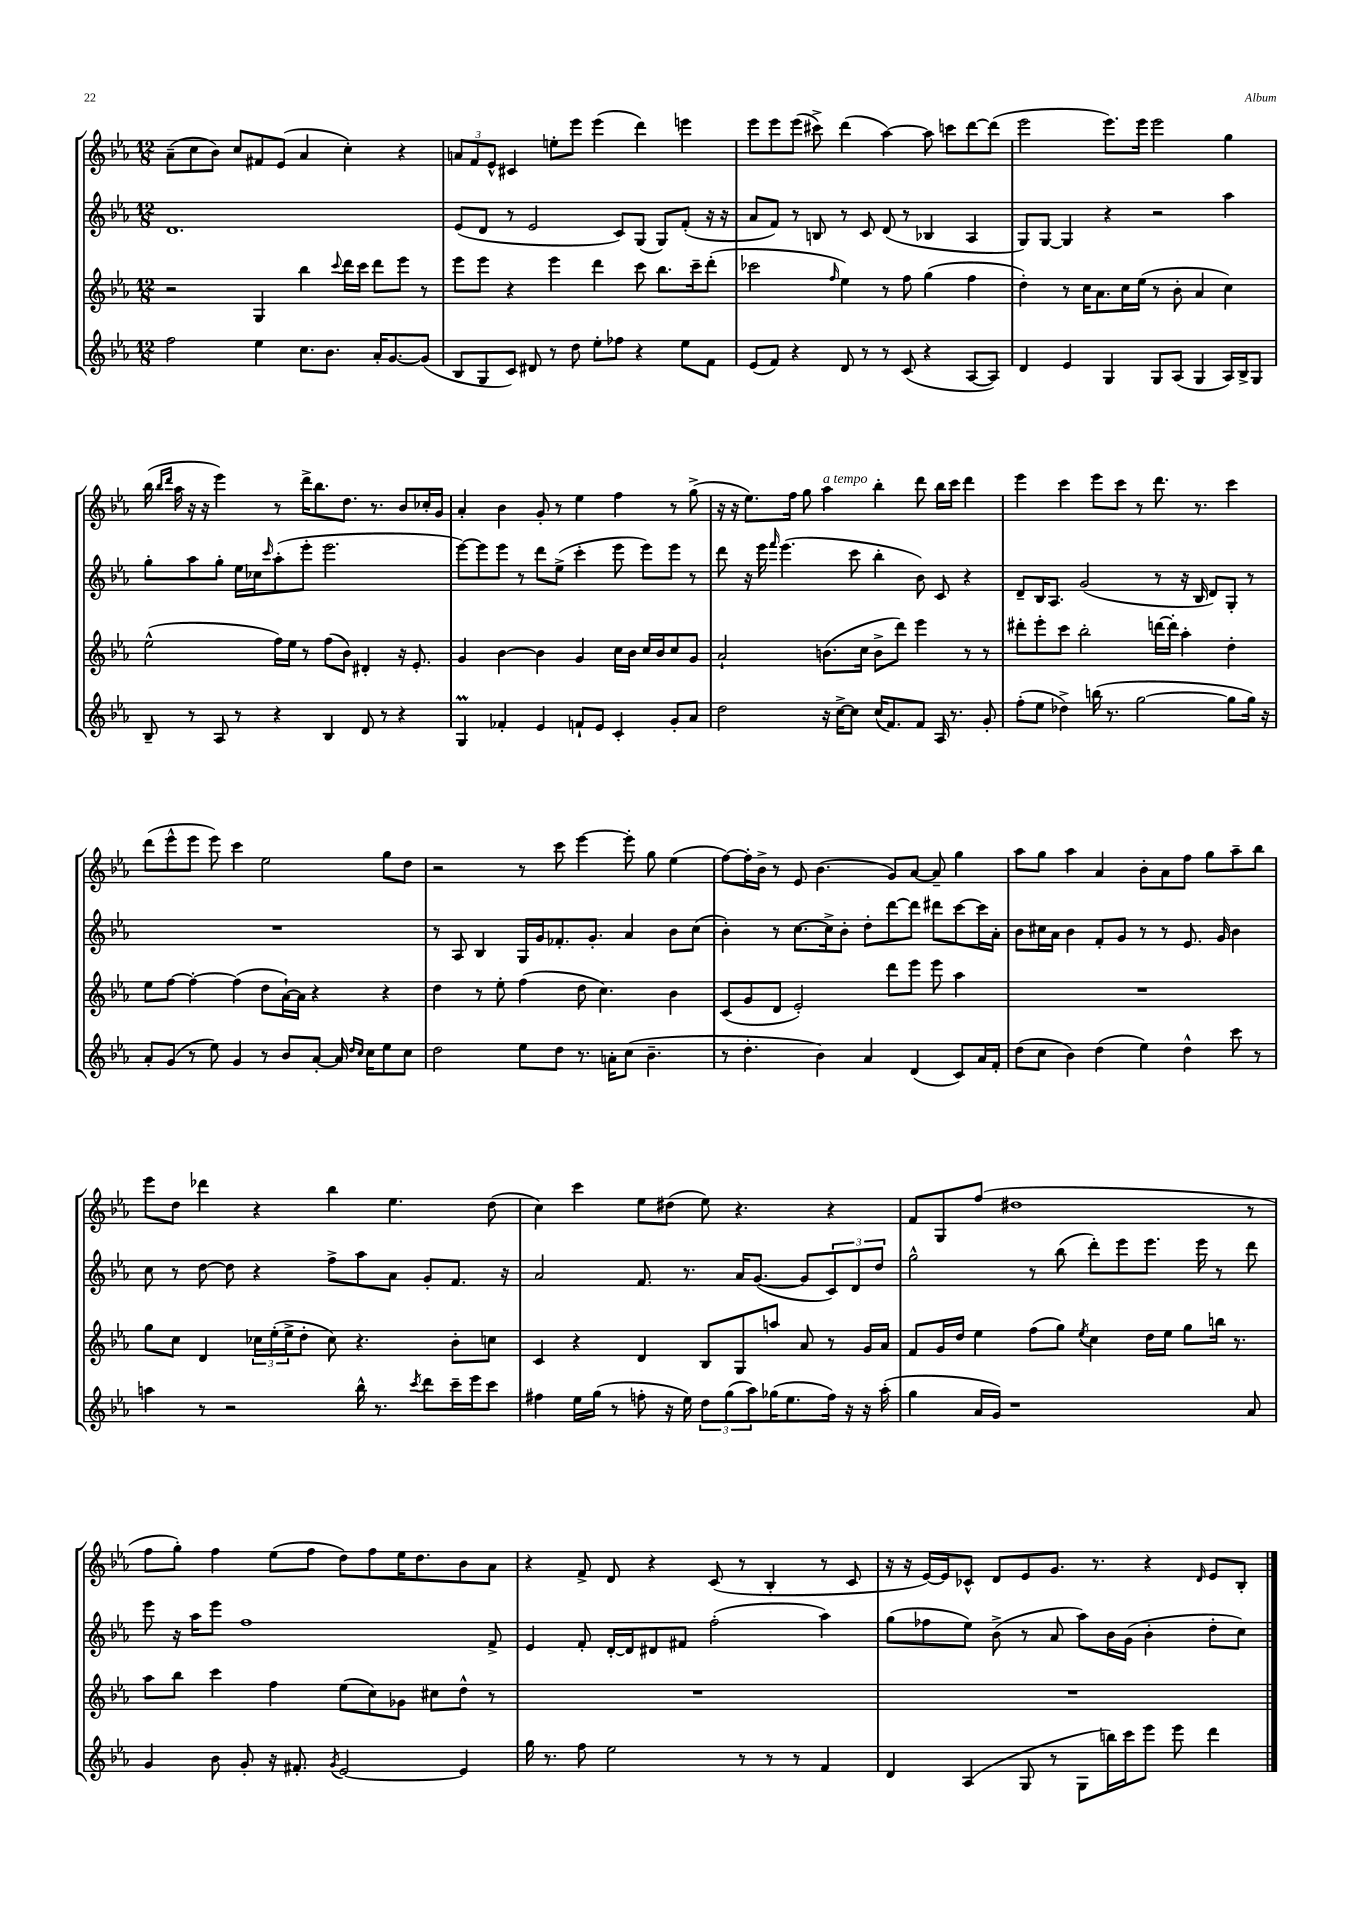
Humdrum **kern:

**kern	**kern	**kern	**kern
*part4	*part3	*part2	*part1
*staff4	*staff3	*staff2	*staff1
*clefG2	*clefG2	*clefG2	*clefG2
*k[b-e-a-]	*k[b-e-a-]	*k[b-e-a-]	*k[b-e-a-]
*M12/8	*M12/8	*M12/8	*M12/8
=10	=10	=10	=10
2ff\	2r	1.d	(8a-~\L
.	.	.	8cc\
.	.	.	8b-\J)
.	.	.	8cc/L
4ee-\	4G/	.	8f#X/
.	.	.	(8e-/J
8.cc\L	4bb-\	.	4a-/
8.b-\J	.	.	.
.	8qqccc/	.	.
.	16ddd\LL	.	4cc'\)
.	16ccc\JJ	.	.
16a-'/KL	8ddd\L	.	.
[8.g/	.	.	.
.	8eee-\J	.	4r
(8g/J]	8r	.	.
=11	=11	=11	=11
8B-/L	8eee-\L	(8e-/L	12an/L
.	.	.	12f/
8G/	8eee-\J	8d/J	.
.	.	.	12e-^^/J
8c/J)	4r	8r	4c#X/
8d#X/	.	2e-/	.
8r	4eee-\	.	8een'\L
8dd\	.	.	8eee-\J
8ee-'\L	4ddd\	.	(4eee-\
8ff-X\J	.	8c/L)	.
4r	8ccc\	(8G/J	4ddd\)
.	8.bb-\L	8G/L)	.
8ee-\L	.	(8f'/J	4eeen\
.	16ccc~\k	.	.
8f\J	(8ddd'\J	16r	.
.	.	16r	.
=12	=12	=12	=12
(8e-/L	2ccc-X\	8a-/L	8eee-\L
8f/J)	.	8f/J)	8eee-\
4r	.	8r	(8eee-\J
.	.	8Bn/	8ccc#X^\)
.	16qqff/	.	.
8d/	4ee-\)	8r	(4ddd\
8r	.	8c/	.
8r	8r	(8d/	[4aa-\)
(8c/	8ff\	8r	.
4r	(4gg\	4B-X/	8aa-\]
.	.	.	8cccn\L
[8A-/L	4ff\	4A-/	[8ddd\
8A-/J])	.	.	(8ddd\J]
=13	=13	=13	=13
4d/	4dd'\)	8G/L)	2eee-\
.	.	[8G/J	.
4e-/	8r	4G/]	.
.	16cc\KL	.	.
.	8.a-\	.	.
4G/	.	4r	8.eee-\L)
.	16cc\L	.	.
.	(16ee-\JJ	.	16eee-\Jk
8G/L	8r	2r	2eee-\
(8A-/J	8b-'\	.	.
4G/	4a-/	.	.
16A-/LL)	4cc\)	4aa-\	4gg\
16B-^/J	.	.	.
8G/J	.	.	.
!!LO:LB:g=z
=14	=14	=14	=14
8B-~/	(2ee-^^\	8gg'\L	(16bb-\
.	.	.	16qqbb-/LL
.	.	.	16qqddd/JJ
.	.	.	16aa-\
8r	.	8aa-\	16r
.	.	.	16r
8A-/	.	8gg'\J	4eee-\)
8r	.	16ee-\LL	.
.	.	16cc-X\J	.
.	.	16qqccc/	.
4r	16ff\LL)	(8aa-'\	8r
.	16ee-\JJ	.	.
.	8r	8eee-'\J	16ddd^\KL
.	.	.	8.bb-\
4B-/	(8ff\L	2.eee-\	.
.	8b-\J)	.	8.dd\J
8d/	4d#X'/	.	.
.	.	.	8.r
8r	.	.	.
4r	16r	.	8b-/L
.	8.e-'/	.	.
.	.	.	16cc-X'/L
.	.	.	16g/JJ
=15	=15	=15	=15
4Gm/	4g/	[8eee-\L)	4a-'/
.	.	8eee-\]	.
4f-X'/	[4b-\	8eee-\J	4b-\
.	.	8r	.
4e-/	4b-\]	8ddd\L	8g'/
.	.	(8ee-^\J	8r
8fn`/L	4g/	4ccc'\	4ee-\
8e-/J	.	.	.
4c'/	16cc\LL	8eee-\	4ff\
.	16b-\JJ	.	.
.	16cc/LL	8eee-\L)	.
.	16b-/J	.	.
8g'/L	8cc/	8eee-\J	8r
8a-/J	8g/J	8r	(8gg^\
=16	=16	=16	=16
2dd\	2a-`/	8ddd\	16r
.	.	.	16r
.	.	16r	8.ee-\L)
.	.	16eee-\	.
.	.	16qqfff/	.
.	.	(4.eee-\	.
.	.	.	16ff\Jk
.	.	.	8gg\
!	!	!	!LO:TX:a:i:t=a tempo
16r	(8.bn\L	.	4aa-\
[16cc^\KL	.	.	.
8cc\J]	.	8ccc\	.
.	16cc\Jk	.	.
(16cc/KL	8b^\L	4bb-'\	4bb-'\
8.f/)	.	.	.
.	8ddd\J)	.	.
8f/J	4eee-\	8b-\)	8ddd\
16A-/	.	8c/	16bb-\LL
8.r	.	.	16ccc\JJ
.	8r	4r	4ddd\
8g'/	8r	.	.
=17	=17	=17	=17
(8ff'\L	8ddd#X'\L	8d~/L	4eee-\
8ee-\J	8eee-'\	16B-/K	.
.	.	8.A-/J	.
4dd-X^\)	8ccc\J	.	4ccc\
.	2bb-'\	(2g/	.
(16bbn\	.	.	8eee-\L
8.r	.	.	.
.	.	.	8ccc\J
[2gg\	.	.	8r
.	[16dddn\LL	8r	8.ddd\
.	16ddd'\JJ]	.	.
.	4aa-'\	16r	.
.	.	16B-/	8.r
.	.	8d/L)	.
8gg\L]	4dd'\	8G'/J	4ccc\
16gg\Jk)	.	8r	.
16r	.	.	.
!!LO:LB:g=z
=18	=18	=18	=18
8a-'/L	8ee-\L	1.r	(8ddd\L
(8g/J	[8ff\J	.	8eee-^^\
8r	4ff'\_	.	8eee-\J
8ee-\)	.	.	8eee-\)
4g/	(4ff\]	.	4ccc\
8r	8dd\L	.	2ee-\
8b-/L	[16a-`\L)	.	.
.	16a-\JJ]	.	.
[8a-'/J	4r	.	.
16a-/]	.	.	.
16qqdd/LL	.	.	.
16qqcc/JJ	.	.	.
16cc\KL	.	.	.
8ee-\	4r	.	8gg\L
8cc\J	.	.	8dd\J
=19	=19	=19	=19
2dd\	4dd\	8r	2r
.	.	8A-/	.
.	8r	4B-/	.
.	8ee-'\	.	.
8ee-\L	(4ff\	16G/LL	8r
.	.	16g/J	.
8dd\J	.	8.f-X'/	8ccc\
8.r	8dd\	.	[4eee-\
.	.	8.g'/J	.
.	4.cc\)	.	.
16an'\KL	.	.	.
(8cc\J	.	4a-/	8eee-'\]
4.b-~\	.	.	8gg\
.	4b-\	8b-\L	(4ee-\
.	.	(8cc\J	.
=20	=20	=20	=20
8r	(8c/L	4b-'\)	[8ff\L)
4.dd'\	8g/	.	16ff'\L]
.	.	.	16b-^\JJ
.	8d/J	8r	8r
.	2e-'/)	[8.cc\L	8e-/
4b-\)	.	.	(4.b-\
.	.	16cc^\k]	.
.	.	8b-'\J	.
4a-/	.	8dd'\L	.
.	8ddd\L	[8ddd\	8g/L)
(4d/	8eee-\J	8ddd\J]	[8a-/J
.	8eee-\	8ddd#X\L	8a-~/]
8c/L)	4aa-\	[8ccc\	4gg\
16a-/L	.	16ccc\L]	.
16f'/JJ	.	16a-'\JJ	.
=21	=21	=21	=21
(8dd\L	1.r	8b-\L	8aa-\L
8cc\J	.	16cc#X\L	8gg\J
.	.	16a-\JJ	.
4b-\)	.	4b-\	4aa-\
(4dd\	.	8f'/L	4a-/
.	.	8g/J	.
4ee-\)	.	8r	8b-'\L
.	.	8r	8a-\
4dd^^\	.	8.e-/	8ff\J
.	.	.	8gg\L
.	.	16g/	.
8ccc\	.	4b-\	8aa-~\
8r	.	.	8bb-\J
!!LO:LB:g=z
=22	=22	=22	=22
4aan\	8gg\L	8cc\	8eee-\L
.	8cc\J	8r	8dd\J
8r	4d/	[8dd\	4ddd-X\
2r	.	8dd\]	.
.	24cc-X\LL	4r	4r
.	(24ee-'\	.	.
.	24ee-^\J	.	.
.	8dd'\J	.	.
.	8cc-\)	8ff^\L	4bb-\
16bb-^^\	4.r	8aa-\	.
8.r	.	.	.
.	.	8a-\J	4.ee-\
8qccc/	.	.	.
8ddd\L	.	8g'/L	.
16ccc~\L	8b-'\L	8.f/J	.
16eee-\J	.	.	.
8ccc\J	8ccn\J	.	(8dd\
.	.	16r	.
=23	=23	=23	=23
4ff#X\	4c/	2a-/	4cc\)
16ee-\LL	4r	.	4ccc\
(16gg\JJ	.	.	.
8r	.	.	.
8ffn'\	4d/	8.f/	8ee-\L
16r	.	.	(8dd#X\J
16ee-\)	.	8.r	.
12dd\L	8B-/L	.	8ee-\)
(12gg\	.	.	.
.	8G/	16a-/KL	4.r
12aa-\)	.	.	.
.	.	([8.g/J	.
(16gg-X\K	8aan/J	.	.
8.ee-\	.	.	.
.	8a-/	8g/L]	.
16ff\Jk)	8r	12c/)	4r
16r	.	.	.
.	.	12d/	.
16r	16g/LL	.	.
.	.	12dd/J	.
(16aa-'\	16a-/JJ	.	.
=24	=24	=24	=24
4gg\	8f/L	2gg^^\	8f/L
.	16g/L	.	8G/
.	16dd/JJ	.	.
16a-/LL	4ee-\	.	(8ff/J
16g/JJ)	.	.	.
1r	.	.	1dd#X
.	(8ff\L	8r	.
.	8gg\J)	(8bb-\	.
.	8qee-/	.	.
.	4cc\	8ddd'\L)	.
.	.	8eee-\	.
.	16dd\LL	8.eee-\J	.
.	16ee-\JJ	.	.
.	8gg\L	.	.
.	.	16eee-\	.
.	16bbn\Jk	8r	.
.	8.r	.	.
8a-/	.	8ddd\	8r
!!LO:LB:g=z
=25	=25	=25	=25
4g/	8aa-\L	8eee-\	8ff\L
.	8bb-\J	16r	8gg'\J)
.	.	16aa-\KL	.
8b-\	4ccc\	8eee-\J	4ff\
8g'/	.	1ff	.
16r	4ff\	.	(8ee-\L
8.f#X'/	.	.	.
.	.	.	8ff\J
8qg/	.	.	.
[2e-/	(8ee-\L	.	8dd\L)
.	8cc\)	.	8ff\
.	8g-X\J	.	16ee-\K
.	.	.	8.dd\
.	8cc#X\L	.	.
4e-/]	8dd^^\J	.	8b-\
.	8r	8f^/	8a-\J
=26	=26	=26	=26
16gg\	1.r	4e-/	4r
8.r	.	.	.
8ff\	.	8f'/	8f^/
2ee-\	.	[16d'/LL	8d/
.	.	16d/J]	.
.	.	8d#X/	4r
.	.	8f#X/J	.
.	.	(2ff'\	(8c/
8r	.	.	8r
8r	.	.	4B-'/
8r	.	.	.
4f/	.	4aa-\)	8r
.	.	.	8c/
=27	=27	=27	=27
4d/	1.r	(8gg\L	16r
.	.	.	16r
.	.	8ff-X\	[16e-/LL)
.	.	.	16e-/J]
(4A-/	.	8ee-\J)	8c-X^^/J
.	.	(8b-^\	8d/L
8G/	.	8r	8e-/
8r	.	8a-/	8.g/J
8G\L	.	8aa-\L)	.
.	.	.	8.r
16bbn\L)	.	16b-\L	.
16ccc\J	.	(16g\JJ	.
8eee-\J	.	4b-'\	4r
8eee-\	.	.	.
.	.	.	16qqd/
4ddd\	.	8dd'\L	8e-/L
.	.	8cc\J)	8B-'/J
==	==	==	==
*-	*-	*-	*-
